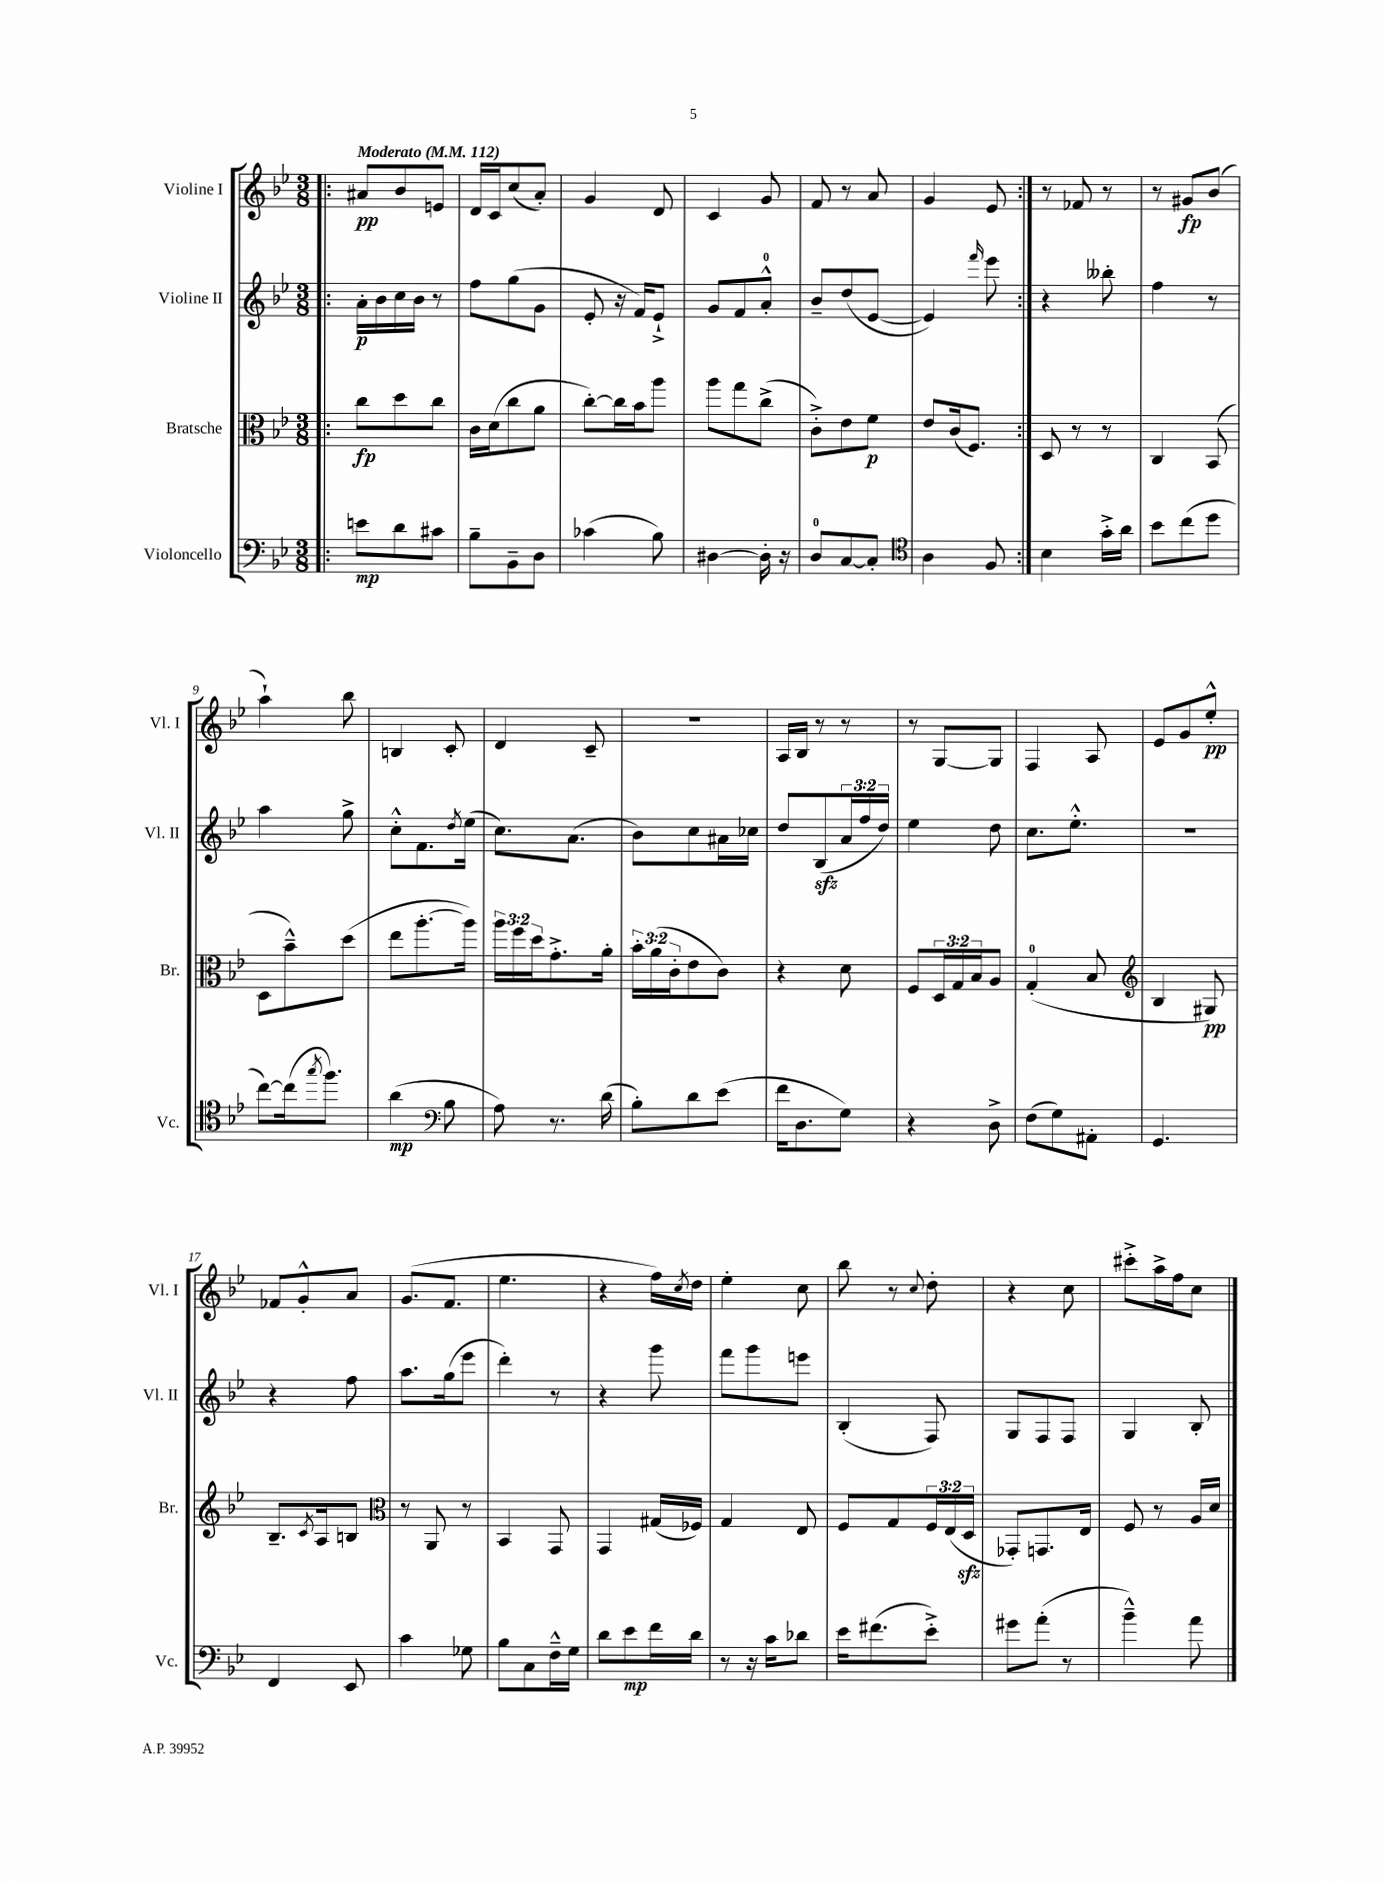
<<
\new StaffGroup <<
\new Staff = "s0" \with { instrumentName = "Violine I" shortInstrumentName = "Vl. I" } {
    \clef treble \key bes \major \numericTimeSignature \time 3/8 \tempo "Moderato" 4 = 112
    \repeat volta 2 { \bar ".|:" ais'8\pp bes'8 e'8 |
    d'16 c'16 c''8( a'8-.) |
    g'4 d'8 |
    c'4 g'8 |
    f'8 r8 a'8 |
    g'4 ees'8 | }
    r8 fes'8 r8 |
    r8 gis'8\fp bes'8( |
    a''4-!) bes''8 |
    b4 c'8-. |
    d'4 c'8-- |
    R4. |
    a16 bes16 r8 r8 |
    r8 g8~ g8 |
    f4 a8 |
    ees'8 g'8 ees''8-.-^\pp |
    fes'8 g'8-.-^ a'8 |
    g'8.( f'8. |
    ees''4. |
    r4 f''16) \acciaccatura { c''8 } d''16 |
    ees''4-. c''8 |
    bes''8 r8 \appoggiatura { c''8 } d''8-. |
    r4 c''8 |
    cis'''8-.-> a''16-> f''16 c''8 \bar "|." |
}
\new Staff = "s1" \with { instrumentName = "Violine II" shortInstrumentName = "Vl. II" } {
    \clef treble \key bes \major \numericTimeSignature \time 3/8 \override Staff.TupletNumber.text = #tuplet-number::calc-fraction-text
    \repeat volta 2 { \bar ".|:" a'16-.\p bes'16 c''16 bes'16 r8 |
    f''8 g''8( g'8 |
    ees'8-. r16 f'16) ees'8-!-> |
    g'8 f'8 a'8-0-.-^ |
    bes'8-- d''8( ees'8~ |
    ees'4) \grace { f'''16 } ees'''8 | }
    r4 beses''8-. |
    f''4 r8 |
    a''4 g''8-> |
    c''8-.-^ f'8. \acciaccatura { d''8 } ees''16( |
    c''8.) a'8.( |
    bes'8) c''8 ais'16 ces''16 |
    d''8 bes8\sfz( \tuplet 3/2 { a'16 f''16 d''16) } |
    ees''4 d''8 |
    c''8. ees''8.-.-^ |
    R4. |
    r4 f''8 |
    a''8. g''16( ees'''8 |
    d'''4-.) r8 |
    r4 g'''8 |
    f'''8 g'''8 e'''8 |
    bes4-.( f8) |
    g8 f8 f8 |
    g4 bes8-. \bar "|." |
}
\new Staff = "s2" \with { instrumentName = "Bratsche" shortInstrumentName = "Br." } {
    \clef alto \key bes \major \numericTimeSignature \time 3/8 \override Staff.TupletNumber.text = #tuplet-number::calc-fraction-text
    \repeat volta 2 { \bar ".|:" c''8\fp d''8 c''8 |
    c'16 d'16( c''8 a'8 |
    c''8~-.) c''16 bes'16 a''8 |
    a''8 g''8 c''8->( |
    c'8-.->) ees'8 f'8\p |
    ees'8 c'16( f8.) | }
    d8 r8 r8 |
    c4 bes,8( |
    d8 bes'8---^) d''8( |
    ees''8 a''8.~-. a''16) |
    \tuplet 3/2 { a''16 f''16 d''16 } g'8.-.-> a'16-. |
    \tuplet 3/2 { bes'16-. a'16( c'16-. } ees'8 c'8) |
    r4 d'8 |
    f8 \tuplet 3/2 { d16 g16 bes16 } a8 |
    g4-0-.( bes8 |
    \clef treble bes4 gis8\pp) |
    bes8.-- \acciaccatura { c'8 } a16 b8 |
    \clef alto r8 a,8 r8 |
    bes,4 g,8 |
    g,4 gis16( fes16) |
    g4 ees8 |
    f8 g8 \tuplet 3/2 { f16 ees16( d16\sfz } |
    ges,8-.) g,8. ees16 |
    f8 r8 a16 d'16 \bar "|." |
}
\new Staff = "s3" \with { instrumentName = "Violoncello" shortInstrumentName = "Vc." } {
    \clef bass \key bes \major \numericTimeSignature \time 3/8
    \repeat volta 2 { \bar ".|:" e'8\mp d'8 cis'8 |
    bes8-- bes,8-- d8 |
    ces'4( bes8) |
    dis4~ dis16-. r16 |
    d8-0 c8~ c8-. |
    \clef tenor a4 f8 | }
    bes4 g'16-.-> a'16 |
    bes'8 c''8( d''8 |
    c''8~) c''16( \acciaccatura { g''8 } f''8.) |
    a'4\mp( \clef bass bes8 |
    a8) r8. d'16( |
    bes8-.) d'8 ees'8( |
    f'16 d8. g8) |
    r4 d8-> |
    f8( g8) ais,8-. |
    g,4. |
    f,4 ees,8 |
    c'4 ges8 |
    bes8 c8 f16---^ g16 |
    d'8 ees'8\mp f'16 d'16 |
    r8 r16 c'16 des'8 |
    ees'16 fis'8.( ees'8-.->) |
    gis'8 a'8-.( r8 |
    bes'4---^) a'8 \bar "|." |
}
>>
>>
